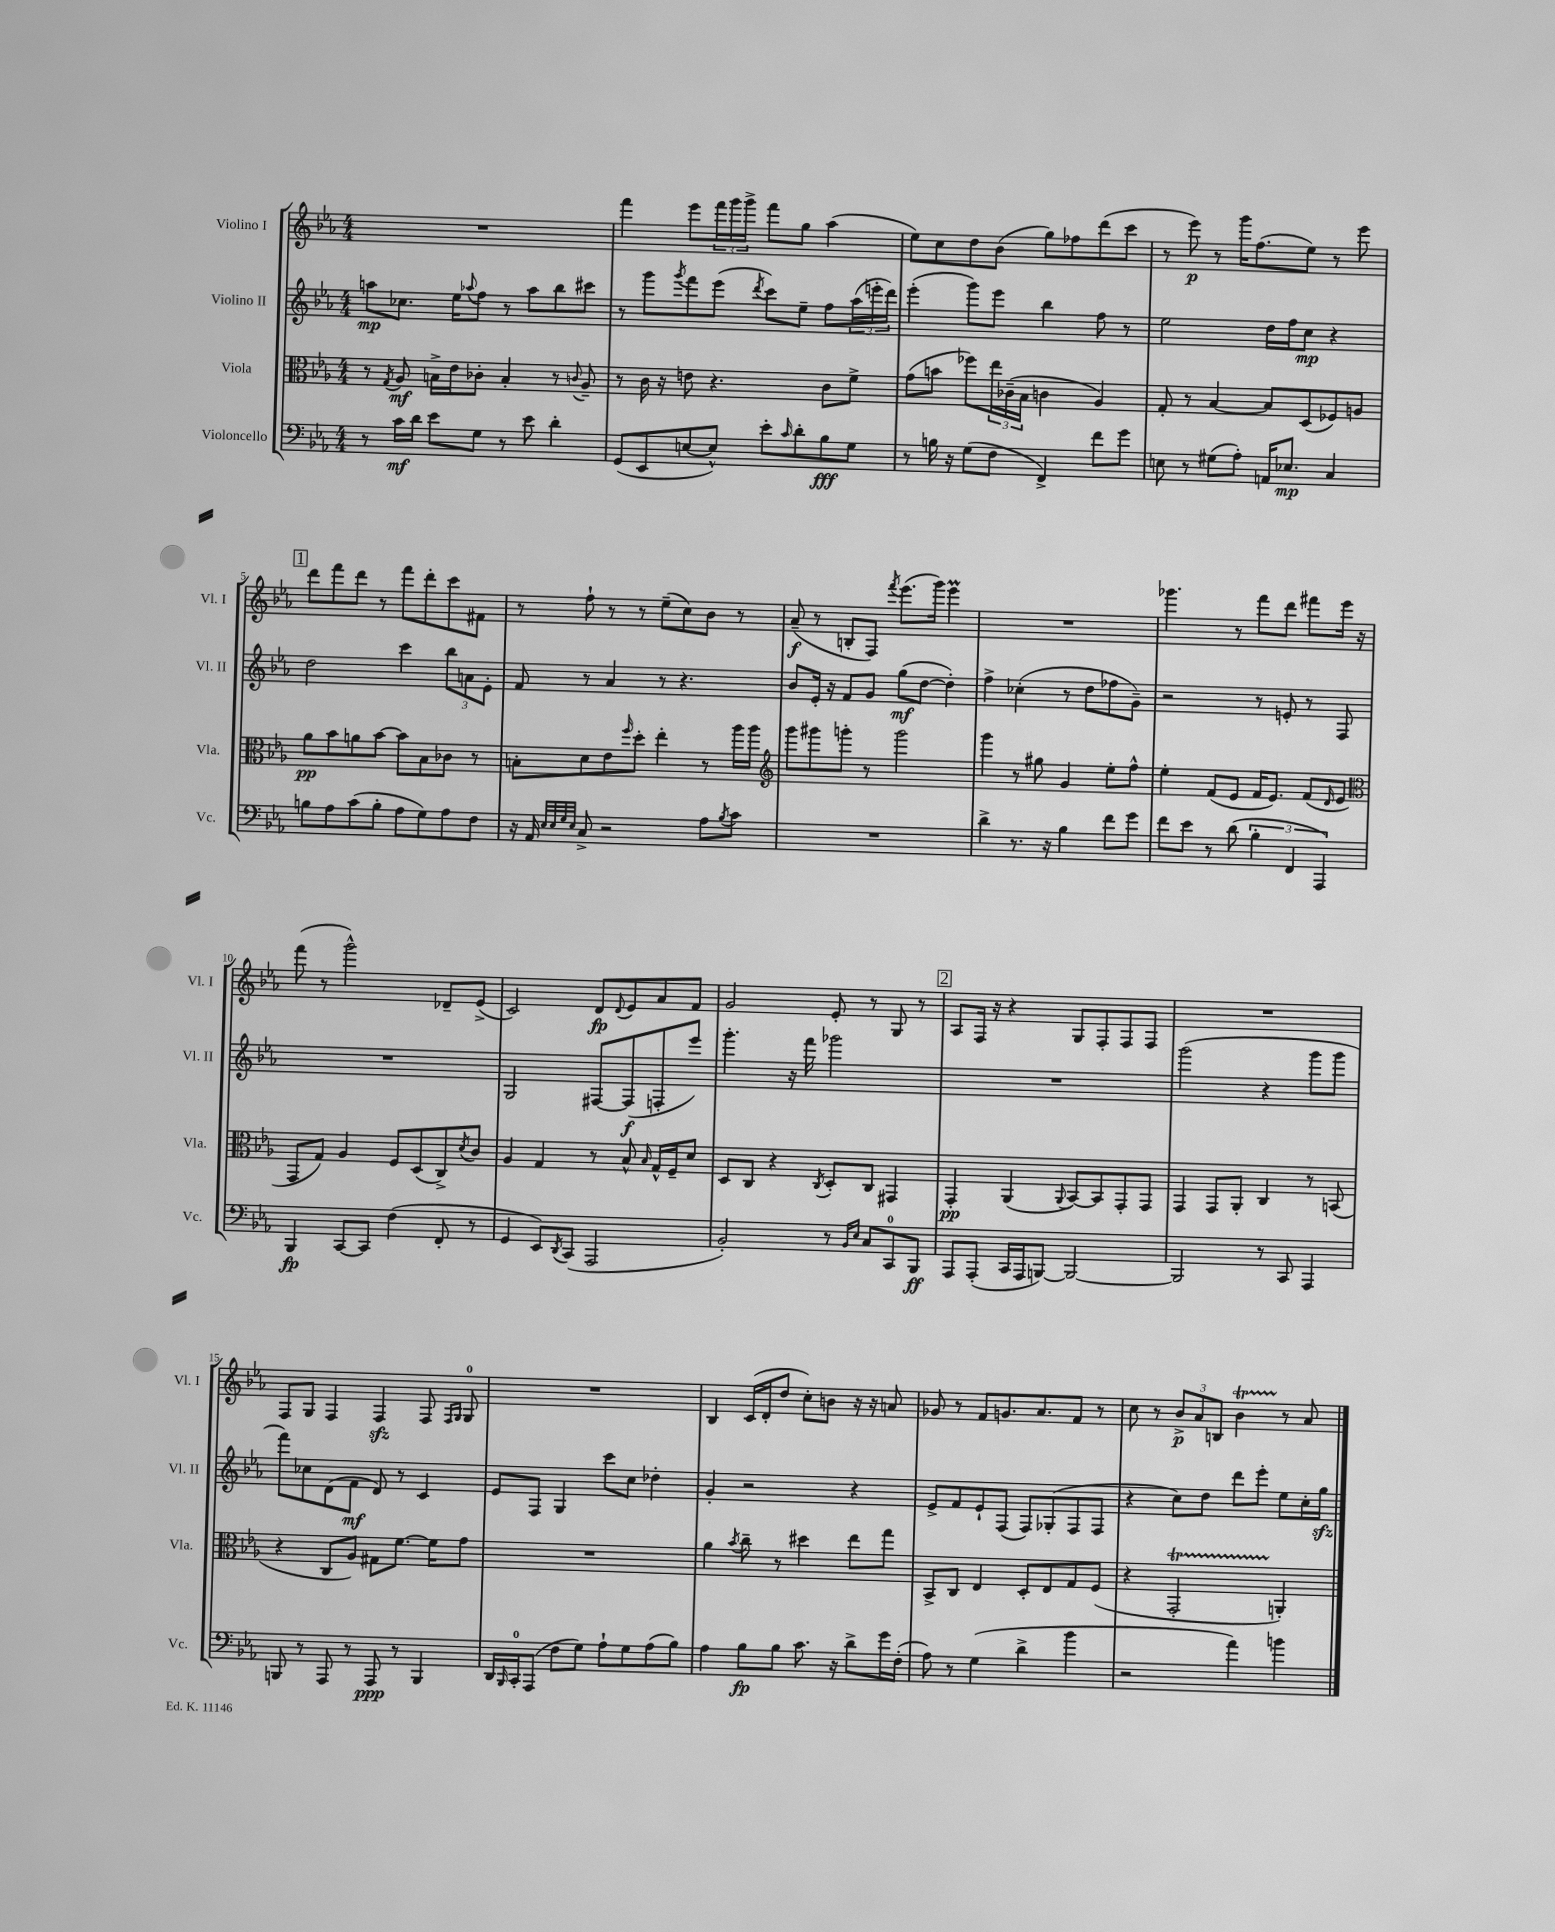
<<
\new StaffGroup <<
\new Staff = "s0" \with { instrumentName = "Violino I" shortInstrumentName = "Vl. I" } {
    \clef treble \key ees \major \numericTimeSignature \time 4/4
    R1 |
    f'''4 ees'''8 \tuplet 3/2 { f'''16 g'''16 g'''16-> } f'''8 g''8 aes''4( |
    ees''8) c''8 d''8 bes'8( g''8) fes''8 d'''8( c'''8 |
    r8 ees'''8\p) r8 g'''16 f''8.( ees''8) r8 ees'''8 |
    \mark \markup { \box "1" } d'''8 f'''8 d'''8 r8 f'''8 d'''8-. c'''8 fis'8 |
    r8 f''8-! r8 r8 ees''8--( c''8) bes'8 r8 |
    aes'8--\f( r8 b8-. f8) \acciaccatura { f'''8 } ees'''8.( g'''16) ees'''4\prall |
    R1 |
    ges'''4. r8 f'''8 d'''8 fis'''8 ees'''16 r16 |
    f'''8( r8 g'''2-^) des'8-- ees'8->( |
    c'2) d'8\fp \appoggiatura { d'8 } ees'8 aes'8 f'8 |
    g'2 ees'8-. r8 g8 r8 |
    \mark \markup { \box "2" } aes8 f16 r16 r4 g8 f8-. f8 f8 |
    R1 |
    f8 g8 f4 f4\sfz f8 \grace { f16 g16 } g8-0 |
    R1 |
    bes4 c'16( d'16-. d''8 c''8-.) b'8 r16 r16 a'8 |
    ges'8 r8 f'8 g'8. aes'8. f'8 r8 |
    c''8 r8 \tuplet 3/2 { bes'8->\p aes'8 b8 } bes'4\startTrillSpan r8\stopTrillSpan aes'8 \bar "|." |
}
\new Staff = "s1" \with { instrumentName = "Violino II" shortInstrumentName = "Vl. II" } {
    \clef treble \key ees \major \numericTimeSignature \time 4/4
    a''8\mp ces''8. ees''16 \appoggiatura { aes''8 } f''8 r8 aes''8 bes''8 cis'''8 |
    r8 g'''8 \acciaccatura { g'''8 } f'''8 ees'''8( \acciaccatura { d'''8 } c'''8) ees''8-- f''8 \tuplet 3/2 { aes''16( e'''16-. d'''16) } |
    ees'''4-.( g'''8) ees'''8 bes''4 f''8 r8 |
    ees''2 d''16 f''16 c''8\mp r4 |
    \mark \markup { \box "1" } d''2 c'''4 \tuplet 3/2 { bes''8 a'8 ees'8-. } |
    f'8 r8 aes'4 r8 r4. |
    bes'8 ees'16-. r16 f'8 g'8 g''8\mf( d''8~ d''4-.) |
    f''4-> ces''4-.( r8 d''8 fes''8 g'8--) |
    r2 r8 e'8-. r8 f8 |
    R1 |
    g2 fis8~ fis8\f( f8-. ees'''8) |
    g'''4.-. r16 f'''16 ges'''2 |
    \mark \markup { \box "2" } R1 |
    g'''2( r4 g'''8 g'''8 |
    f'''8) ces''8 d'8( f'8\mf d'8) r8 c'4 |
    ees'8 f8 g4 c'''8 c''8 des''4-. |
    g'4-. r2 r4 |
    ees'8-> f'8 ees'8-! f8( f8) ges8-.( f8 f8 |
    r4 c''8) d''8 d'''8 ees'''8-. ees''8 c''16-. g''16\sfz \bar "|." |
}
\new Staff = "s2" \with { instrumentName = "Viola" shortInstrumentName = "Vla." } {
    \clef alto \key ees \major \numericTimeSignature \time 4/4
    r8 \acciaccatura { g8 } aes8\mf b16-> ees'16 ces'8-. b4-. r8 \appoggiatura { c'8 } aes8-- |
    r8 c'16 r16 e'8 r4. c'8 f'8-> |
    g'8( b'8 fes''8) \tuplet 3/2 { ees''16 ces'16--( bes16 } c'4 aes4) |
    g8-. r8 bes4~ bes8 d8( fes8) a8 |
    \mark \markup { \box "1" } aes'8\pp bes'8 a'8 bes'8~ bes'8 bes8 ces'8 r8 |
    b8-. d'8 ees'8 \grace { f''16 } d''8-. ees''4-. r8 aes''16 aes''16 |
    \clef treble g'''8 gis'''8 g'''8-. r8 g'''2 |
    g'''4 r8 gis''8 g'4 ees''8-. f''8-^ |
    ees''4-. f'8( ees'8 f'16 ees'8.) f'8( \grace { d'16 } ees'8 |
    \clef alto g,8 g8) aes4 f8 d8( c8->) \acciaccatura { d'8 } c'8 |
    aes4 g4 r8 bes8-^ \grace { bes16 } g16-^ f16-- d'8 |
    d8 c8 r4 \acciaccatura { c8 } d8-. c8 gis,4 |
    \mark \markup { \box "2" } g,4-.\pp aes,4( \appoggiatura { aes,8 } bes,8~) bes,8 g,8-. g,8 |
    g,4 g,8 aes,8-. c4 r8 b,8( |
    r4 c8 aes8) gis8 f'8.~ f'16 g'8 |
    R1 |
    aes'4 \acciaccatura { bes'8 } c''8-- r8 dis''4 ees''8 g''8 |
    bes,8-> c8 ees4 d8-. ees8 g8 f8( |
    r4 g,2-.\startTrillSpan a,4-.\stopTrillSpan) \bar "|." |
}
\new Staff = "s3" \with { instrumentName = "Violoncello" shortInstrumentName = "Vc." } {
    \clef bass \key ees \major \numericTimeSignature \time 4/4
    r8 c'16\mf d'16 ees'8 g8 r8 ees'8 d'4-. |
    g,8( ees,8 e8~ e8-^) ees'8-. \grace { c'16 } d'8-. bes8\fff g8 |
    r8 b16 r16 g8( f8 f,4->) f'8 g'8 |
    e8 r8 gis8( aes8-.) a,16 ees8.\mp c4 |
    \mark \markup { \box "1" } b8 aes8 c'8( b8-. aes8 g8) aes8 f8 |
    r16 aes,16 \grace { ees32 ees32 g32 ees32 } c8-> r2 aes8 \acciaccatura { bes8 } c'8 |
    R1 |
    d'4-> r8. r16 bes4 f'8 g'8 |
    f'8 ees'8 r8 d'8( \tuplet 3/2 { bes4-. f,4 aes,,4) } |
    bes,,4\fp c,8~ c,8 f4( f,8-. r8 |
    g,4 ees,8) \acciaccatura { d,8 } c,8( aes,,2 |
    bes,2-.) r8 \grace { bes,16 ees16 } c8 c,8-0 bes,,8\ff |
    \mark \markup { \box "2" } aes,,8 aes,,8-.( c,16 aes,,16 b,,8~) b,,2~ |
    b,,2 r8 c,8 aes,,4 |
    b,,8 r8 aes,,8 r8 aes,,8\ppp r8 b,,4 |
    d,16 \grace { bes,,16 } c,16-0-. aes,,8( f8 g8) aes8-! g8 aes8( bes8) |
    aes4 bes8\fp bes8 c'8. r16 d'8-> g'16 f16-.( |
    aes8) r8 g4( d'4-> bes'4 |
    r2 aes'4) b'4 \bar "|." |
}
>>
>>
